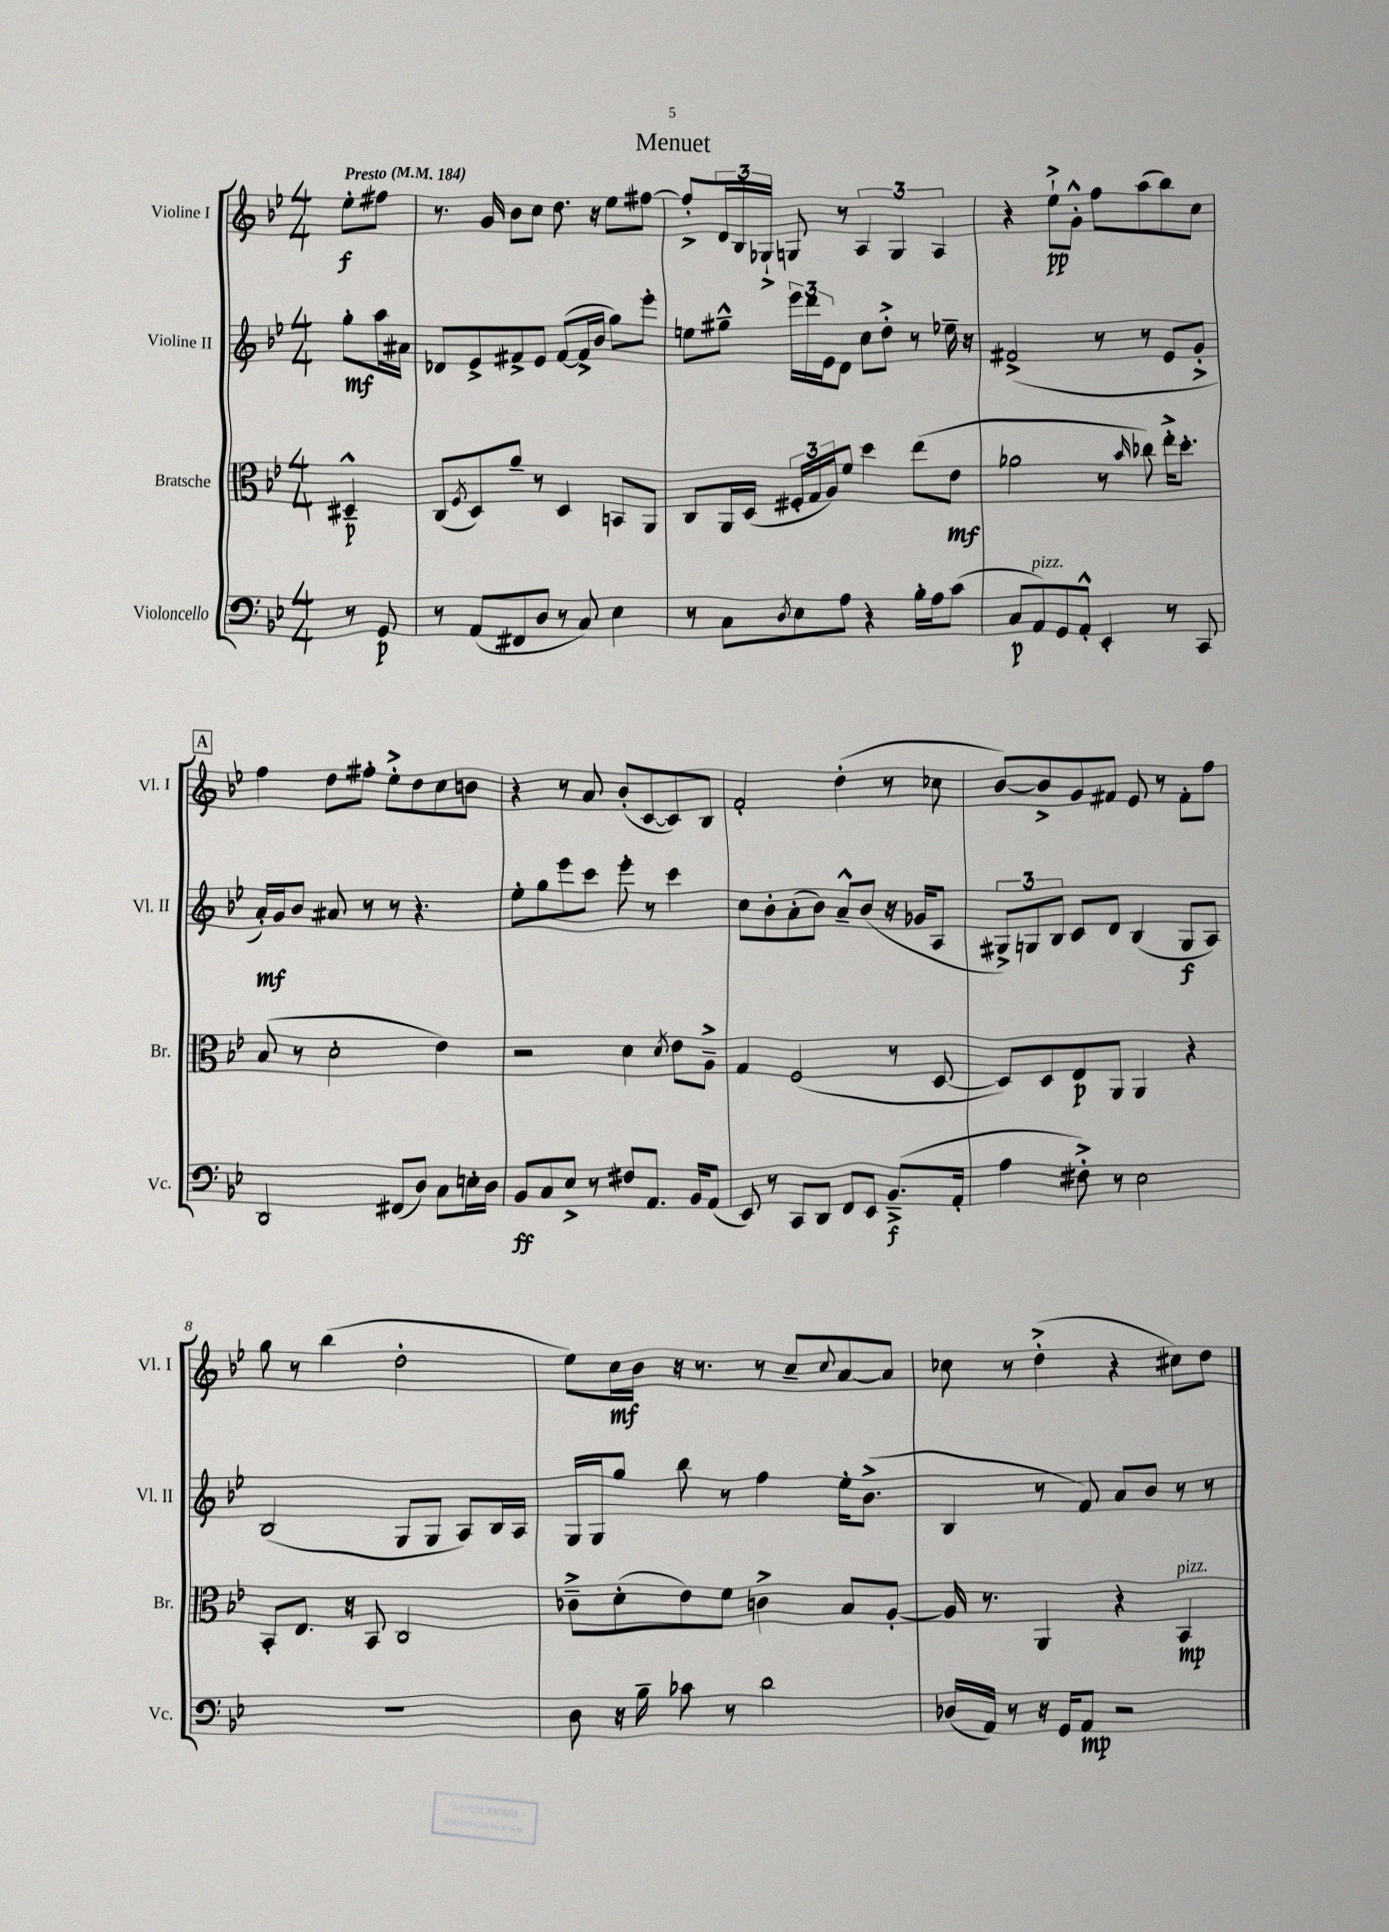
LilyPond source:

\header { title = "Menuet" }
<<
\new StaffGroup <<
\new Staff = "s0" \with { instrumentName = "Violine I" shortInstrumentName = "Vl. I" } {
    \clef treble \key bes \major \numericTimeSignature \time 4/4 \partial 4 \tempo "Presto" 4 = 184
    ees''8-.\f fis''8 |
    r8. g'16 bes'8 c''8 d''8. r16 ees''8 fis''8~ |
    fis''8-.-> \tuplet 3/2 { d'16 bes16 ges16-!-> } g8 r8 \tuplet 3/2 { a4 g4 a4 } |
    r4 ees''8-!->\pp g'8-.-^ f''8 a''8( bes''8) c''8 |
    \mark \markup { \box "A" } f''4 d''8 fis''8-. ees''8-.-> d''8 c''8 b'8 |
    r4 r8 a'8 bes'8-.( c'8~ c'8) bes8 |
    f'2-. d''4-.( r8 ces''8 |
    bes'8~) bes'8-> g'8 fis'8 ees'8 r8 fis'8-. f''8 |
    g''8 r8 bes''4( d''2-. |
    ees''8) c''16\mf bes'16 r16 r8. r8 c''8-- \appoggiatura { c''8 } a'8~ a'8 |
    ces''8 r8 d''4-.->( r4 cis''8) d''8 \bar "|." |
}
\new Staff = "s1" \with { instrumentName = "Violine II" shortInstrumentName = "Vl. II" } {
    \clef treble \key bes \major \numericTimeSignature \time 4/4 \partial 4
    g''8-.\mf a''16 ais'16 |
    des'8 ees'8-> fis'8-> ees'8 fis'8~( fis'16-> bes'16 g''8) ees'''8-. |
    e''8 gis''8---^ \tuplet 3/2 { ees'''16 d'''16 ees'16 } d'8 c''8 d''8-.-> r8 ees''16-- r16 |
    fis'2->( r8 r8 ees'8 g'8-.-> |
    \mark \markup { \box "A" } a'16-.\mf) g'16 bes'8 ais'8 r8 r8 r4. |
    ees''8-. g''8 ees'''8 c'''8 ees'''8-. r8 c'''4 |
    c''8 bes'8-. a'8-.( bes'8) a'8---^ bes'8( r16 ges'16 a8 |
    \tuplet 3/2 { gis8->) g8 bes8 } c'8 d'8 bes4( g8\f a8) |
    bes2( g8 g8 a8) bes16 a16 |
    g16 g16 g''8 bes''8 r8 f''4 ees''16-. bes'8.->( |
    bes4 r8 f'8) a'8 bes'8 r8 r8 \bar "|." |
}
\new Staff = "s2" \with { instrumentName = "Bratsche" shortInstrumentName = "Br." } {
    \clef alto \key bes \major \numericTimeSignature \time 4/4 \partial 4
    dis4---^\p |
    c8( \acciaccatura { f8 } d8) a'8-- r8 d4 b,8 a,8 |
    c8 a,16 d16( \tuplet 3/2 { fis16-. g16 a16) } f'8 d''4 ees''8( ees'8\mf |
    aes'2 r8 \grace { bes'16 } ces''8) ees''16-.-> d''8.-. |
    \mark \markup { \box "A" } bes8( r8 d'2-. ees'4) |
    r2 d'4 \acciaccatura { d'8 } ees'8 a8---> |
    g4 f2( r8 d8~ |
    d8) d8 ees8\p a,8 a,4 r4 |
    bes,8-. ees8. r16 bes,8 c2 |
    ces'8---> d'8-.( ees'8) f'8 c'4-> bes8 a8~-. |
    a16 r8. a,4 r4 bes,4\mp^\markup { \italic "pizz." } \bar "|." |
}
\new Staff = "s3" \with { instrumentName = "Violoncello" shortInstrumentName = "Vc." } {
    \clef bass \key bes \major \numericTimeSignature \time 4/4 \partial 4
    r8 g,8\p |
    r8 a,8( fis,8 d8 r8 c8) ees4 |
    r8 c8 \acciaccatura { d8 } ees8 a8 r4 bes16-. a16 c'8( |
    c8\p a,8^\markup { \italic "pizz." }) g,8 a,8-.-^ ees,4-. r8 c,8 |
    \mark \markup { \box "A" } d,2 fis,8( d8) c8 e16-. d16 |
    bes,8\ff c8 ees8-> r8 fis8 a,8. bes,16 a,8( |
    ees,8) r8 c,8 d,8 f,8 ees,8 bes,8.--->\f( a,16-. |
    a4 fis8-.->) r8 ees2 |
    R1 |
    d8 r16 bes16-- ces'8 r8 d'2 |
    des16( a,16) r8 r16 g,16 a,8\mp r2 \bar "|." |
}
>>
>>
